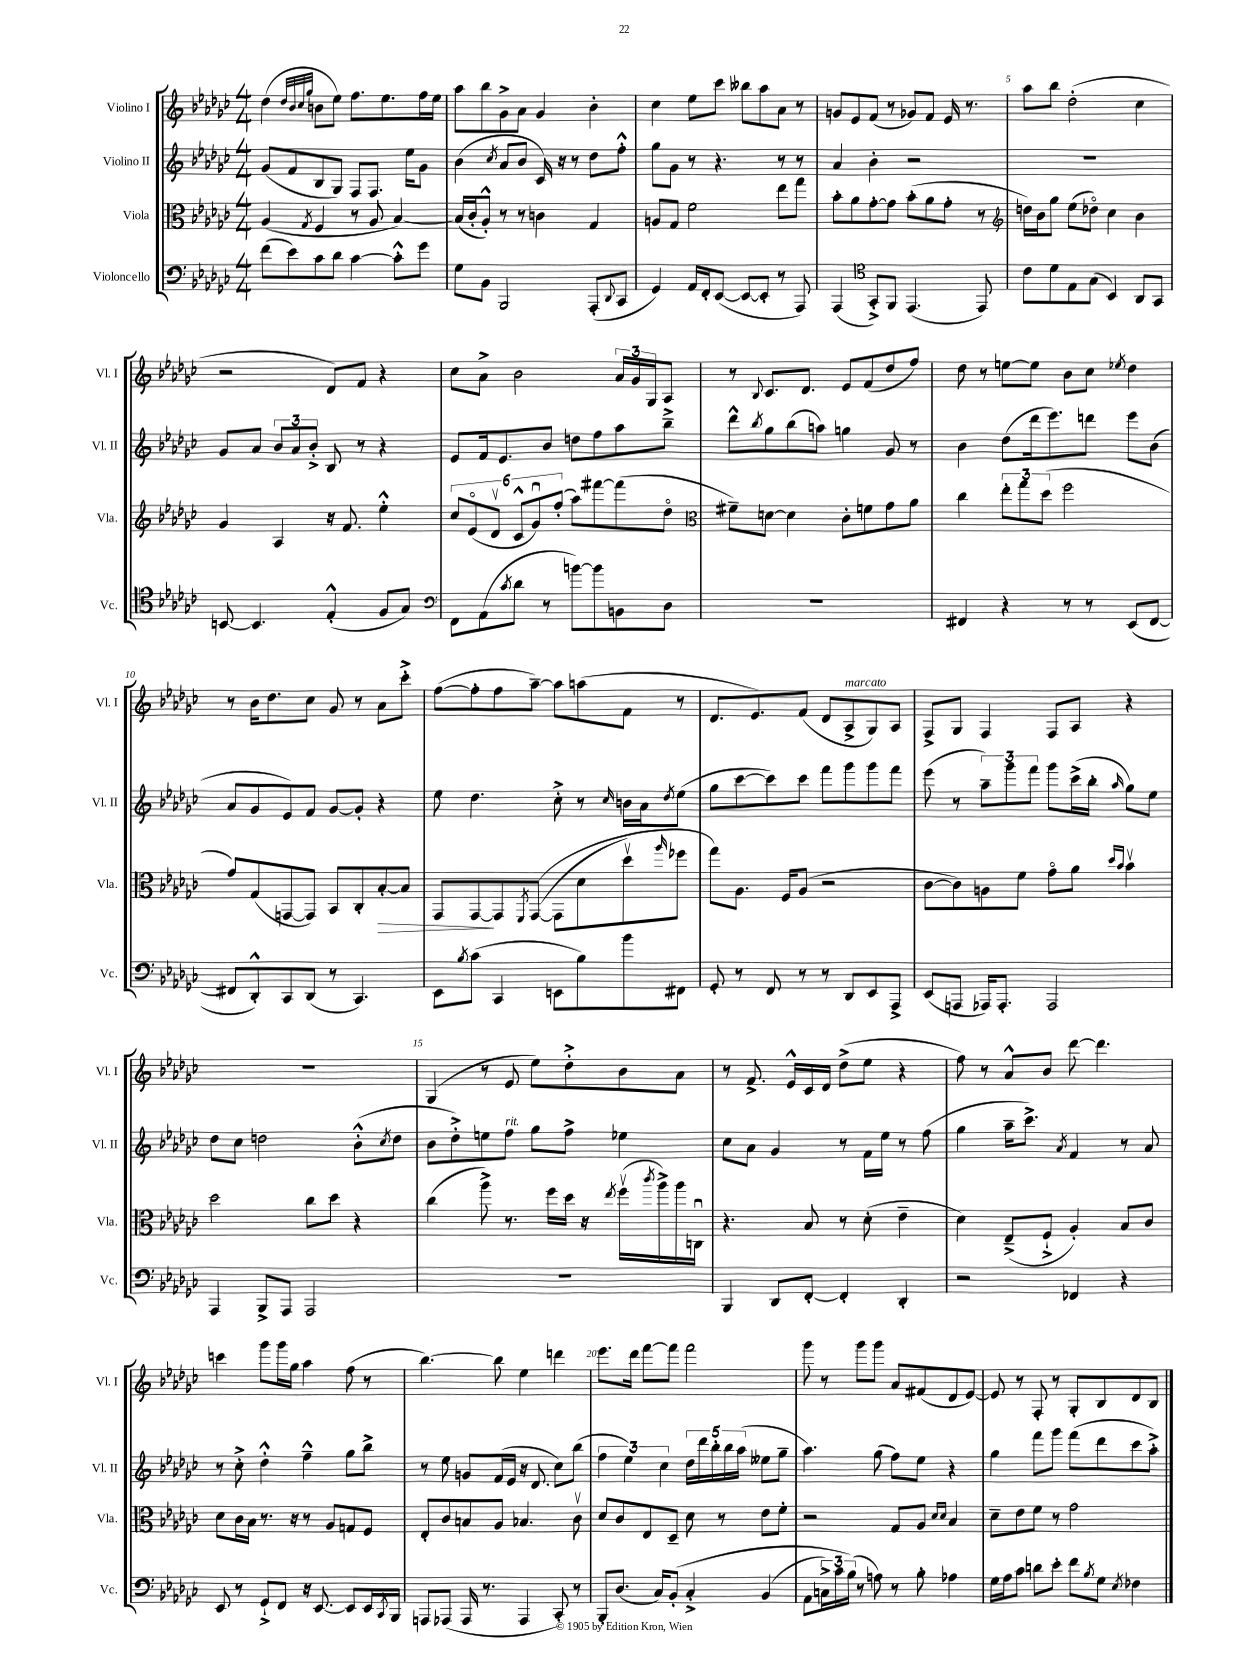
<<
\new StaffGroup <<
\new Staff = "s0" \with { instrumentName = "Violino I" shortInstrumentName = "Vl. I" } {
    \clef treble \key ges \major \numericTimeSignature \time 4/4
    des''4( \grace { des''32 bes'32 ces''32 ges''32 } b'8 ees''8) f''8. ees''8. f''16 ees''16 |
    aes''8 bes''8 ges'8-> aes'8 ges'4 bes'4-. |
    ces''4 ees''8 ces'''8 beses''8 aes''8 aes'8 r8 |
    g'8 ees'8 f'8( r8 ges'8) f'8 ees'16 r8. |
    aes''8 bes''8 des''2-.( ces''4 |
    r2 des'8) f'8 r4 |
    ces''8 aes'8-> bes'2 \tuplet 3/2 { aes'16 ges'16 ges16 } aes8 |
    r8 \appoggiatura { bes8 } ces'8. des'8. ees'8 f'8( des''8 f''8) |
    des''8 r8 e''8~ e''8 bes'8 ces''8 \acciaccatura { ees''8 } des''4 |
    r8 bes'16 des''8. ces''8 ges'8 r8 aes'8 ces'''8-.-> |
    f''8~( f''8-. f''8 aes''8~--) aes''8 a''8( f'8 r8 |
    des'8. ees'8.) f'8( des'8 aes8->^\markup { \italic "marcato" } ges8) aes8 |
    f8-> ges8 f4 f8 aes8 r4 |
    R1 |
    ges4( r8 ees'8 ees''8) des''8-.-> bes'8 aes'8 |
    r8 f'8.-> ees'16-^ ces'16 des'16 des''8->( ees''8 r4 |
    f''8) r8 aes'8-^ bes'8 des'''8~ des'''4. |
    c'''4 ges'''8 ges'''16 ges''16 aes''4 f''8( r8 |
    bes''4.~) bes''8 ees''4 d'''4 |
    ees'''8. des'''16 f'''8~ f'''8 f'''2 |
    ges'''8 r8 ges'''8 ges'''8 aes'8 fis'8( des'8 ees'8~) |
    ees'8 r8 f8-. r8 ges8-. bes8 des'8 bes8 \bar "|." |
}
\new Staff = "s1" \with { instrumentName = "Violino II" shortInstrumentName = "Vl. II" } {
    \clef treble \key ges \major \numericTimeSignature \time 4/4
    ges'8( f'8 bes8 ges8) f8 f8. ees''16 ges'8 |
    bes'4( \acciaccatura { ces''8 } aes'8 bes'8 ces'16) r16 r8 des''8 f''8-.-^ |
    ges''8 ges'8 r8 r4. r8 r8 |
    aes'4 bes'4-. r2 |
    R1 |
    ges'8 aes'8 \tuplet 3/2 { bes'8 aes'8 bes'8-.-> } bes8 r8 r4 |
    ees'8 f'16 ees'8. bes'8 d''8 f''8 aes''8 bes''8---> |
    des'''8-^ \acciaccatura { bes''8 } ges''8 bes''8( a''8) g''4 ges'8 r8 |
    bes'4 des''8( des'''16 ees'''8.) d'''8 ees'''8 bes'8( |
    aes'8 ges'8 ees'8) f'8 ges'8~ ges'8-. r4 |
    ees''8 des''4. ces''8-.-> r8 \grace { ces''16 } b'16 aes'16 \acciaccatura { des''8 } ees''8( |
    ges''8 ces'''8~ ces'''8) ces'''8 f'''8 ges'''8 ges'''8 f'''8 |
    ees'''8( r8 \tuplet 3/2 { aes''8--) ges'''8 f'''8 } ges'''8 ces'''16->( bes''16-. \grace { aes''16 } ges''8) ees''8 |
    des''8 ces''8 d''2 bes'8-.-^( \acciaccatura { ces''8 } d''8 |
    bes'8 des''8-.->) e''8 f''8^\markup { \italic "rit." } ges''8 f''8-> ees''4 |
    ces''8 aes'8 ges'4 r8 f'16 ees''16 r8 f''8( |
    ges''4 aes''16-- ces'''8.->) \acciaccatura { aes'8 } f'4 r8 aes'8 |
    r8 ces''8-.-> des''4-.-^ f''4---^ ges''8 bes''8-> |
    r8 ees''8 g'8 f'16( ees'16 r16 des'8. ces''8) bes''8( |
    \tuplet 3/2 { f''4 ees''4) ces''4 } \tuplet 5/4 { des''16 des'''16 bes''16-. bes''16 aes''16( } eeses''8 ges''8-- |
    aes''4.) ges''8( f''8) ees''8 r4 |
    ges''4 f'''8 ges'''8 f'''8( des'''8 ces'''8 aes''8-.->) \bar "|." |
}
\new Staff = "s2" \with { instrumentName = "Viola" shortInstrumentName = "Vla." } {
    \clef alto \key ges \major \numericTimeSignature \time 4/4
    aes4( \acciaccatura { ges8 } f4 r8 aes8 bes4~) |
    bes16( ces'16-. aes8-.-^) r8 r8 c'4 ges4 |
    a8 ges8 f'2 ees''8 ges''8 |
    bes'8-. aes'8 ges'8~-. ges'8 bes'8-.( aes'8 ges'8-. r8 |
    \clef treble d''16) bes'16 ges''8 ees''8( des''8\flageolet) ces''4 bes'4 |
    ges'4 aes4 r16 f'8. ees''4-.-^ |
    \tuplet 6/4 { ces''8 ees'8\flageolet( des'8\upbow ces'8-^ ges'8\downbow) f''8-.( } aes''8) fis'''8~ fis'''8( des''8\flageolet |
    \clef alto fis'8--) d'8~ d'4 ces'8-. f'8 ges'8 aes'8 |
    ces''4 \tuplet 3/2 { ees''8-. ges''8 des''8( } f''2 |
    ges'8) ges8( g,8~ g,8) bes,8 ces8-. bes8~-.\> bes8 |
    ges,8 ges,8~\! ges,8 \acciaccatura { f,8 } ges,8~(\( ges,8 des'8 des''8\upbow) \grace { aes''16 } fes''8 |
    ges''8\) aes8. f16 aes8( r2 |
    ces'8~ ces'8) a8 f'8 ges'8\flageolet aes'8 \grace { des''16 bes'16 } bes'4\upbow |
    des''2 ces''8 des''8 r4 |
    ces''4( aes''8->) r8. f''16 des''16 r16 \acciaccatura { ees''8 } f''16\upbow( \acciaccatura { ces'''8 } aes''16->) aes''16 c16\downbow |
    r4. bes8 r8 des'8-.( ees'4-- |
    des'4) ees8--->( f8-!-> aes4-.) bes8 ces'8 |
    des'8 ces'16 bes16 r8. r16 r8 aes8 g8 f8 |
    ees8-. ces'8 b8 aes8 bes4. ces'8\upbow |
    des'8 ces'8 ees8 des8-- des'8 r8 ees'8 f'8-. |
    r2 ges8 aes8 \grace { des'16 des'16 } bes4 |
    des'8-- ees'8 f'8 r8 ges'2 \bar "|." |
}
\new Staff = "s3" \with { instrumentName = "Violoncello" shortInstrumentName = "Vc." } {
    \clef bass \key ges \major \numericTimeSignature \time 4/4
    f'8( ees'8) ces'8 des'8 ces'4~ ces'8-.-^ ges'8 |
    ges8 bes,8 bes,,2 aes,,8-.( \appoggiatura { des,8 } ces,8 |
    ges,4) aes,16 f,16-. ees,8~( ees,8~ ees,8-. r8 aes,,8) |
    aes,,4( \clef tenor ges,8-.->) f,8 ees,4.( ees,8) |
    ces'8 des'8 ees8 ges8( bes,4) aes,8 ges,8 |
    b,8~ b,4. ees4-.-^( f8 ges8) |
    \clef bass f,8 aes,8( \acciaccatura { ces'8 } des'8 r8 b'8~) b'8 b,8 des8 |
    R1 |
    fis,4 r4 r8 r8 ees,8( fis,8~ |
    fis,8 des,8-.-^) ces,8 des,8( r8 ces,4.) |
    ees,8 \acciaccatura { bes8 } ces'8( ces,4 e,8 bes8) bes'8 fis,8 |
    ges,8-. r8 f,8 r8 r8 des,8 ees,8 aes,,8-> |
    ees,8( a,,8 aes,,16) aes,,8.-. aes,,2 |
    aes,,4 bes,,8-> aes,,8 aes,,2 |
    R1 |
    bes,,4 des,8 f,8~-. f,4-. des,4-. |
    r2 fes,4 r4 |
    ees,8 r8 ges,8-!-> f,8 r16 ees,8.~ ees,8 ees,16 \acciaccatura { ces,8 } bes,,16 |
    a,,8 aes,,8( aes,,16 r8. aes,,4 ces,8-.) r8 |
    bes,,8-. des8.( ces16) bes,8-.\( ces4-.-> bes,4( |
    aes,8 \tuplet 3/2 { c16->) ces'16 bes16(\) } r8 a8) r8 bes8-. aes4 |
    ges16 aes16 ces'8 d'8 ees'8-. f'8 \acciaccatura { bes8 } ges8 \acciaccatura { ees8 } fes4 \bar "|." |
}
>>
>>
\layout { \context { \Score \override BarNumber.break-visibility = ##(#f #t #t) barNumberVisibility = #(every-nth-bar-number-visible 5) } }
